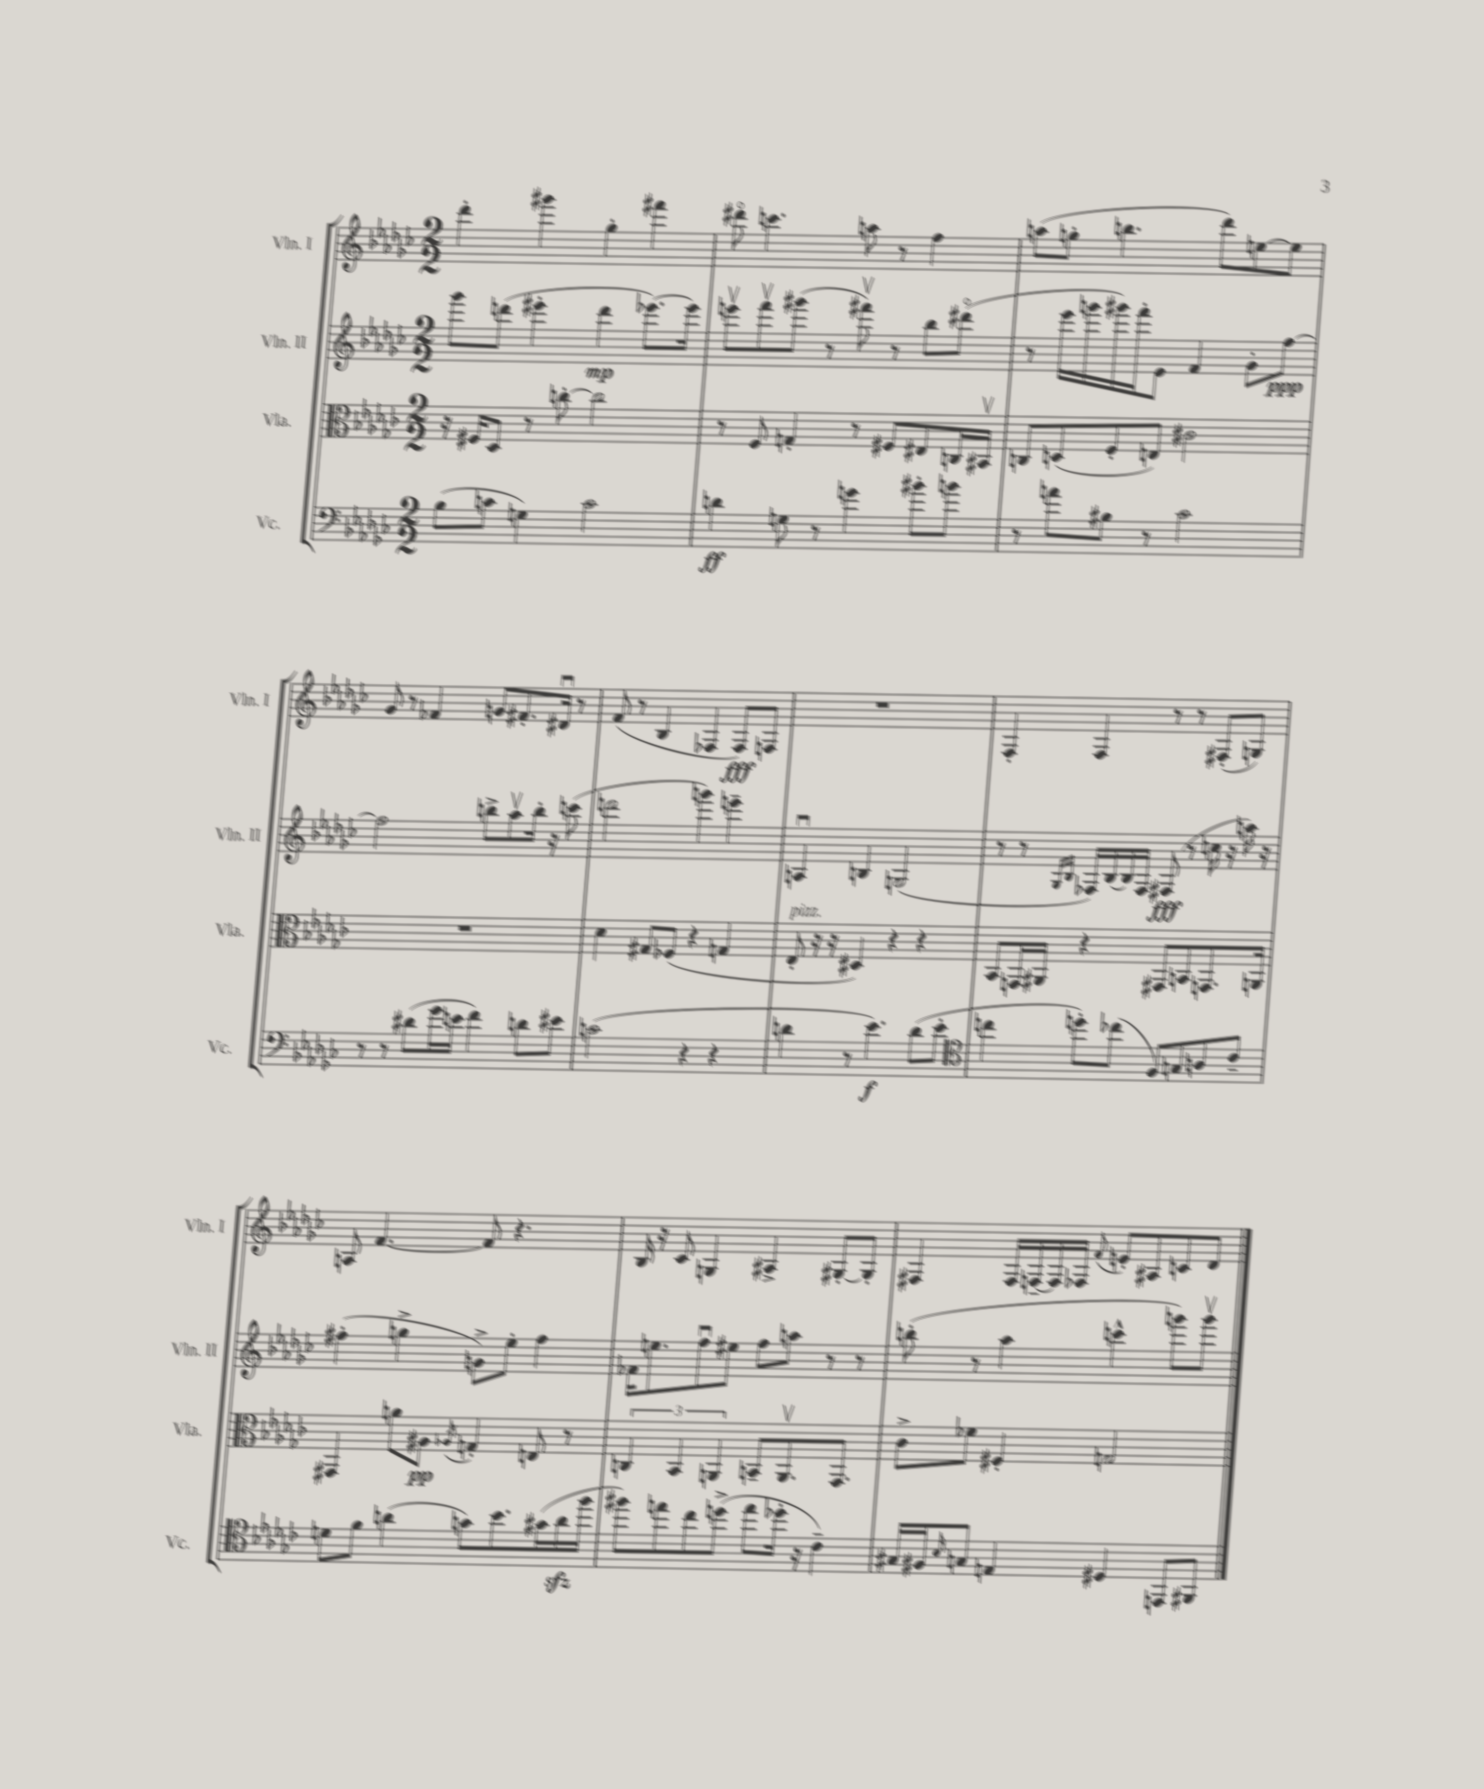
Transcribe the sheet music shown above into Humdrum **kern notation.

**kern	**kern	**kern	**kern
*staff4	*staff3	*staff2	*staff1
*clefF4	*clefC3	*clefG2	*clefG2
*k[b-e-a-d-g-c-]	*k[b-e-a-d-g-c-]	*k[b-e-a-d-g-c-]	*k[b-e-a-d-g-c-]
*M2/2	*M2/2	*M2/2	*M2/2
(8B-\L	16r	8ggg-\L	4ddd-'\
.	16F#/LK	.	.
8c\J	8D-/J	(8ddd\J	.
4G\)	8r	4eee#'\	4ggg#\
.	[8cc'\	.	.
2c\	2cc\]	4ddd\	4gg-'\
.	.	[8.eee-\L)	4fff#\
.	.	16eee-\]Jk	.
=	=	=	=
4d\	8r	8eeev\L	8ddd#o\
.	8F/	8fffv\	4.ccc\
8G\	4G'/	(8ggg#\J	.
8r	.	8r	.
4g\	8r	8fff#v\)	8aa\
.	8F#/L	8r	8r
8b#'\L	8E#/	8bb-\L	4ff\
8b\J	16C/L	(8ddd#o\J	.
.	16BB#v/JJ	.	.
=	=	=	=
8r	8C/L	8r	(8aa\L
8a\L	(8D/	16eee-\LL	8gg'\J
.	.	16ggg\	.
8B#\J	8F'/	16ggg#\)	4.bb\
.	.	16fff'\J	.
8r	8E/J)	8e-\J	.
2c-\	2c#\	4f/	.
.	.	.	8ddd-\L)
.	.	8g-'\L	[8ee\
.	.	[8ff\J	8ee\]J
=	=	=	=
8r	1r	2ff\]	8g-/
8r	.	.	8r
(8d#\L	.	.	4f-/
16g-\L	.	.	.
16e\JJ	.	.	.
4f\)	.	8bb^\L	8g/L
.	.	8aa-v\	8.f#'/
8d\L	.	16bb'\Jk	.
.	.	16r	16d#u/Jk
8e#\J	.	(8ccc\	8r
=	=	=	=
(2c\	4d-\	2ddd\	(8f/
.	.	.	8r
.	8G#/L	.	4B-/
.	(8F-/J	.	.
4r	4r	4ggg\)	4F-/
4r	4G/	4eee~\	8F-/L)
.	.	.	8F/J
=	=	=	=
4d\	8E-'/	4Au/	1r
.	16r	.	.
.	16r	.	.
8r	4D#/)	4B/	.
4.e-\)	.	.	.
.	4r	(2G/	.
(8d\L	4r	.	.
8e-'\J	.	.	.
=	=	=	=
*clefC4	*	*	*
4cc\	8BB-/L	8r	4F'/
.	16GG/L	8r	.
.	16AA#/JJ	.	.
.	.	16qqG-/LL	.
.	.	16qqB-/JJ	.
8dd'\L)	4r	16F-/LL)	4F/
.	.	[16B-/	.
(8cc-\J	.	16B-/]	.
.	.	16F-/JJ	.
8F/L)	8GG#/L	(8F#/	8r
8G/	8BB/	8r	8r
8A/	8.GG/	16cc\	(8F#'/L
.	.	16r	.
8c-~/J	.	16aa\)	8G/J)
.	16AA/Jk	16r	.
=	=	=	=
8d\L	4GG#/	(4ff#'\	8A/
8f\J	.	.	[4.f/
(4a\	8a\L	4gg^\	.
.	8A#\J	.	.
.	8qA-/	.	.
8g\L)	4G'/	8g^\L)	8f/]
8.b-\	.	8ee-'\J	4.r
.	8E/	4ff#\	.
(16g#\L	.	.	.
16a\	8r	.	.
16ff\JJ	.	.	.
=	=	=	=
8ff#\L)	6C/	16f-\LK	16B-/
.	.	8.ee\	16r
8ee\	.	.	8c-/
.	6BB-/	.	.
8cc-\	.	8ffu\	4G/
.	6AA/	.	.
(8dd^\J	.	8ee#\J	.
8ee\L	8BB~/L	8ff\L	4A#^/
16dd-'\Jk	8.AAv/	8aa\J	.
16r	.	.	.
4c-~\)	.	8r	[8G#'/L
.	8.GG-/J	.	.
.	.	8r	8G#'/]J
=	=	=	=
16G#/LL	8c-^\L	(8bb'\	4F#/
16F#/J	.	.	.
16qqB-/	.	.	.
8G/J	8f-\J	8r	.
4E/	4F#'/	4aa-\	16F#/LL
.	.	.	[16F~/
.	.	.	16F/]
.	.	.	16F-/JJ
.	.	.	8qqf/
4D#/	2G/	4ccc^^\	8e'/L
.	.	.	8A#/
8EE/L	.	8ggg\L)	8c/
8FF#/J	.	8gggv\J	8d-/J
==	==	==	==
*-	*-	*-	*-
